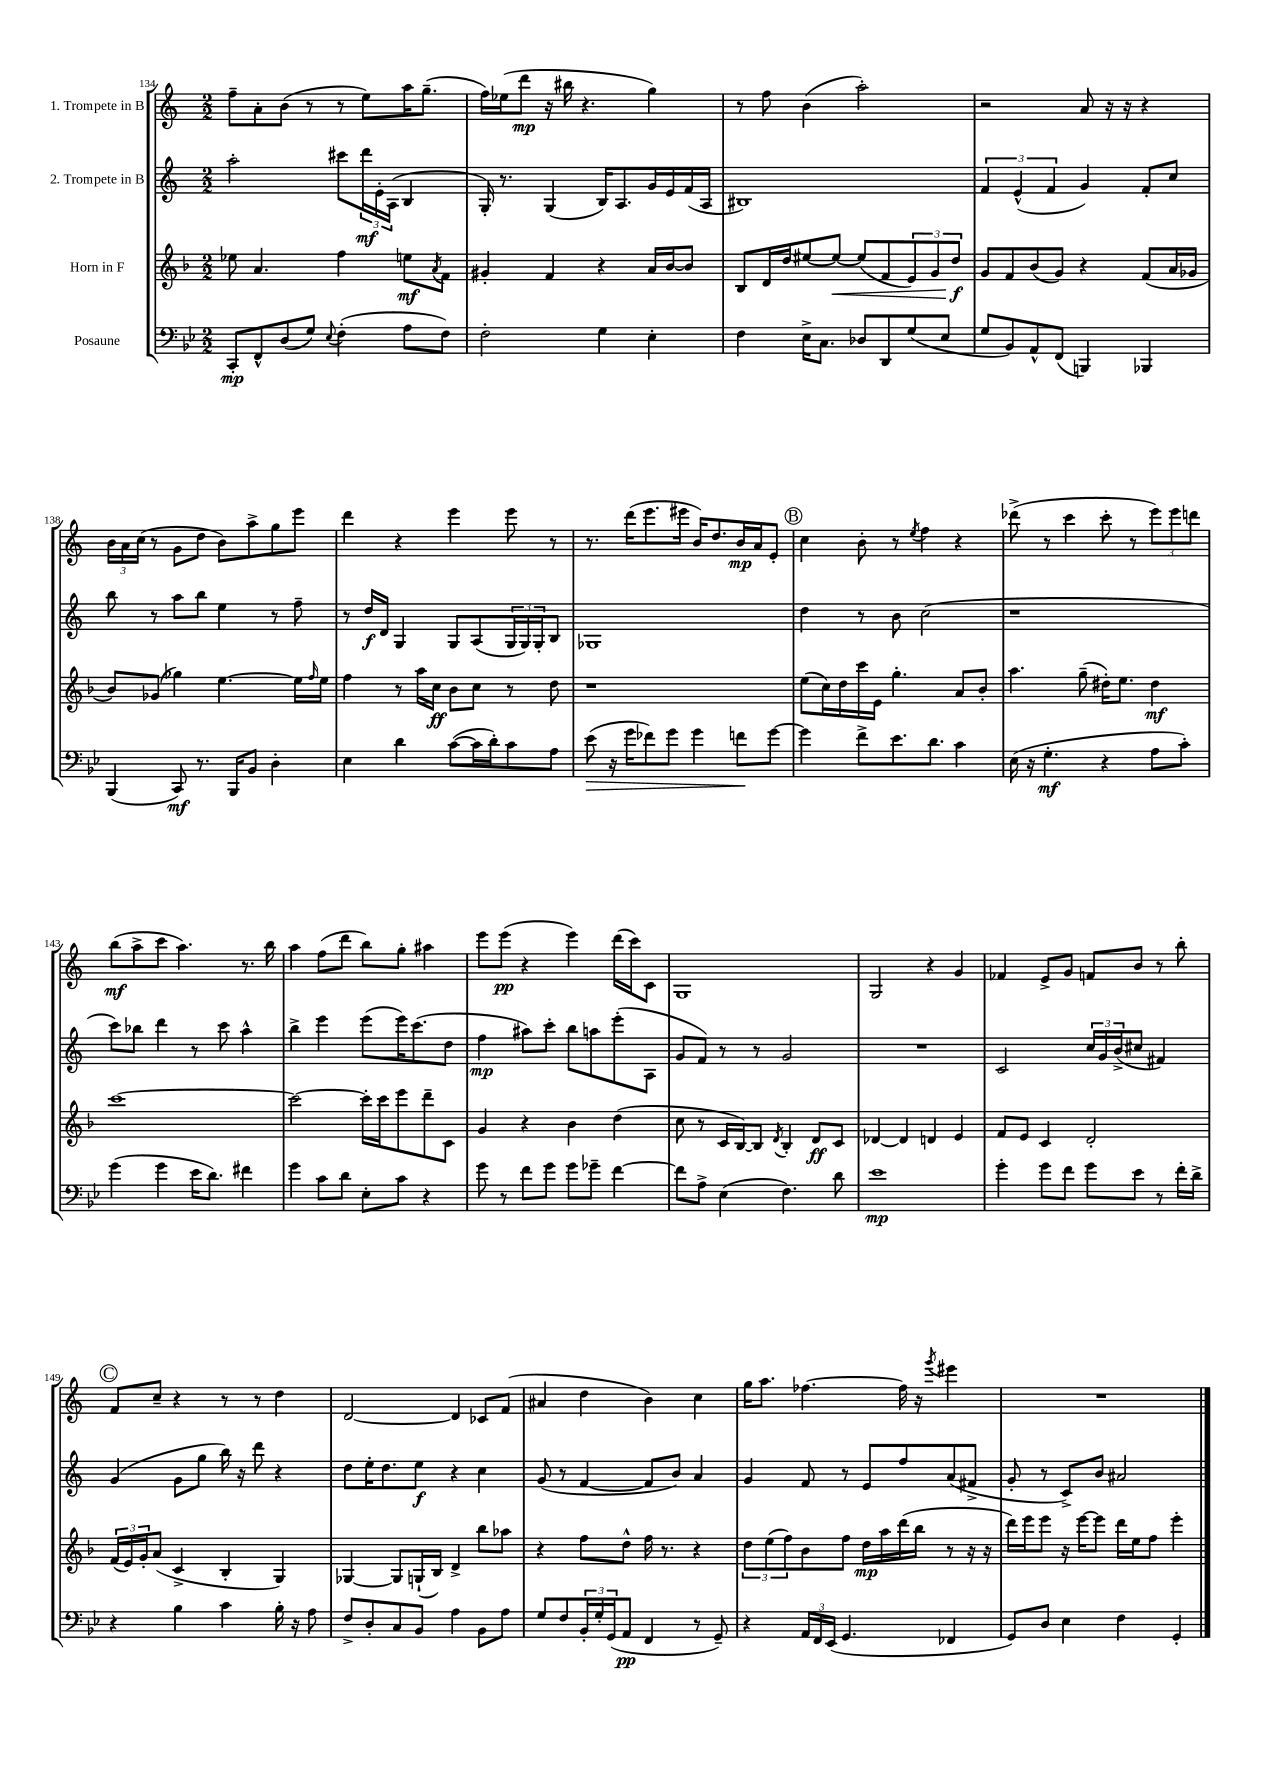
<<
\new StaffGroup <<
\new Staff = "s0" \with { instrumentName = "1. Trompete in B" } {
    \clef treble \key c \major \numericTimeSignature \time 2/2
    f''8-- a'8-. b'8( r8 r8 e''8) a''16 g''8.--( |
    f''16) ees''16( d'''8\mp r16 bis''16 r4. g''4) |
    r8 f''8 b'4( a''2-.) |
    r2 a'8 r16 r16 r4 |
    \tuplet 3/2 { b'16 a'16 c''16( } r8 g'8 d''8 b'8) a''8-> g''8 e'''8 |
    d'''4 r4 e'''4 e'''8 r8 |
    r8. d'''16( e'''8. eis'''16 b'16) d''8. b'16\mp a'16 e'8-. |
    \mark \markup { \circle "B" } c''4 b'8-. r8 \acciaccatura { e''8 } f''4 r4 |
    des'''8->( r8 c'''4 c'''8-. r8 \tuplet 3/2 { e'''8) e'''8 d'''8 } |
    b''8\mf( a''8-> c'''8 a''4.) r8. b''16 |
    a''4 f''8( d'''8 b''8) g''8-. ais''4 |
    e'''8 e'''8\pp( r4 e'''4) d'''16( c'''16) c'8 |
    g1 |
    g2 r4 g'4 |
    fes'4 e'8-> g'8 f'8 b'8 r8 b''8-. |
    \mark \markup { \circle "C" } f'8 c''8-- r4 r8 r8 d''4 |
    d'2~ d'4 ces'8 f'8( |
    ais'4 d''4 b'4) c''4 |
    g''16 a''8. fes''4.~ fes''16 r16 \acciaccatura { g'''8 } eis'''4 |
    R1 \bar "|." |
}
\new Staff = "s1" \with { instrumentName = "2. Trompete in B" } {
    \clef treble \key c \major \numericTimeSignature \time 2/2
    a''2-. cis'''8 \tuplet 3/2 { d'''16\mf e'16-. a16( } b4 |
    g16-.) r8. g4( b16) a8. g'16 e'16 f'16( a16 |
    bis1) |
    \tuplet 3/2 { f'4 e'4-^( f'4 } g'4) f'8-. c''8 |
    b''8 r8 a''8 b''8 e''4 r8 f''8-- |
    r8 d''16\f d'16 g4 g8 a8( \tuplet 3/2 { g16 g16) g16-. } b8 |
    ges1 |
    \mark \markup { \circle "B" } d''4 r8 b'8 c''2( |
    r1 |
    c'''8) bes''8 d'''4 r8 c'''8 a''4-^ |
    b''4-> e'''4 e'''8( e'''16) c'''8.( d''8 |
    f''4\mp ais''8) c'''8-. b''8 a''8 e'''8-.( a8 |
    g'8 f'8) r8 r8 g'2 |
    R1 |
    c'2 \tuplet 3/2 { c''16 g'16 b'16->( } cis''8 fis'4) |
    \mark \markup { \circle "C" } g'4( g'8 g''8 b''16) r16 d'''8 r4 |
    d''8 e''16-. d''8. e''8\f r4 c''4 |
    g'8( r8 f'4~ f'8 b'8) a'4 |
    g'4 f'8 r8 e'8 f''8 a'8( fis'8-> |
    g'8-. r8 c'8->) b'8 ais'2 \bar "|." |
}
\new Staff = "s2" \with { instrumentName = "Horn in F" } {
    \clef treble \key f \major \numericTimeSignature \time 2/2
    ees''8 a'4. f''4 e''8\mf \acciaccatura { a'8 } f'8 |
    gis'4-. f'4 r4 a'16 bes'16~ bes'8 |
    bes8 d'16 d''16 eis''8~ eis''8~\< eis''8( f'8 \tuplet 3/2 { e'8) g'8 d''8\f\! } |
    g'8 f'8 bes'8( g'8) r4 f'8( a'16 ges'16 |
    bes'8) ges'8( ges''4) e''4.~ e''16 \grace { f''16 } e''16 |
    f''4 r8 a''16 c''16\ff bes'8 c''8 r8 d''8 |
    r1 |
    \mark \markup { \circle "B" } e''8( c''16) d''16 c'''16 e'16 g''4.-. a'8 bes'8-. |
    a''4. g''8--( dis''16-.) e''8. dis''4\mf |
    c'''1~ |
    c'''2~ c'''16-. c'''16 e'''8 d'''8-- c'8 |
    g'4 r4 bes'4 d''4( |
    c''8 r8 c'16 bes16~) bes8 \acciaccatura { d'8 } bes4-. d'8\ff c'8 |
    des'4~ des'4 d'4 e'4 |
    f'8 e'8 c'4 d'2-. |
    \mark \markup { \circle "C" } \tuplet 3/2 { f'16( e'16) g'16-. } a'8( c'4-> bes4-. g4) |
    ges4~ ges8 g16-!( bes16) d'4-> bes''8 aes''8 |
    r4 f''8 d''8-^ f''16 r8. r4 |
    \tuplet 3/2 { d''8 e''8( f''8) } bes'8 f''8 d''16\mp a''16 d'''16( bes''16 r8 r16 r16 |
    d'''16) e'''16 e'''8 r16 e'''16~ e'''8 d'''16 e''16 f''8 e'''4-. \bar "|." |
}
\new Staff = "s3" \with { instrumentName = "Posaune" } {
    \clef bass \key bes \major \numericTimeSignature \time 2/2
    c,8-.\mp f,8-^ d8( g8) \appoggiatura { ees8 } f4-.( a8 f8) |
    f2-. g4 ees4-. |
    f4 ees16-> c8. des8 d,8 g8( ees8 |
    g8 bes,8) a,8-^ f,8( b,,4) bes,,4 |
    bes,,4( c,8\mf) r8. bes,,16 bes,8 d4-. |
    ees4 d'4 c'8~( c'16 d'16-.) c'8 a8 |
    ees'8\>( r16 g'16 fes'8) g'8 g'4 f'8\! g'8~ |
    \mark \markup { \circle "B" } g'4 f'8-> ees'8. d'8. c'4 |
    ees16( r16 g4.-.\mf r4 a8 c'8-.) |
    g'4( g'4 ees'16 d'8.) fis'4 |
    g'4 c'8 d'8 ees8-. c'8 r4 |
    g'8 r8 f'8 g'8 g'8 ges'8-- f'4~ |
    f'8 a8-> ees4( f4.) d'8 |
    ees'1\mp |
    g'4-. g'8 f'8 g'8 ees'8 r8 f'16-. d'16-> |
    \mark \markup { \circle "C" } r4 bes4 c'4 bes16-. r16 a8 |
    f8-> d8-. c8 bes,8 a4 bes,8 a8 |
    g8 f8 \tuplet 3/2 { bes,16-. g16-. g,16( } a,8\pp f,4 r8 g,8--) |
    r4 \tuplet 3/2 { a,16 f,16 ees,16( } g,4. fes,4 |
    g,8) d8 ees4 f4 g,4-. \bar "|." |
}
>>
>>
\layout { \context { \Score currentBarNumber = #134 } }
